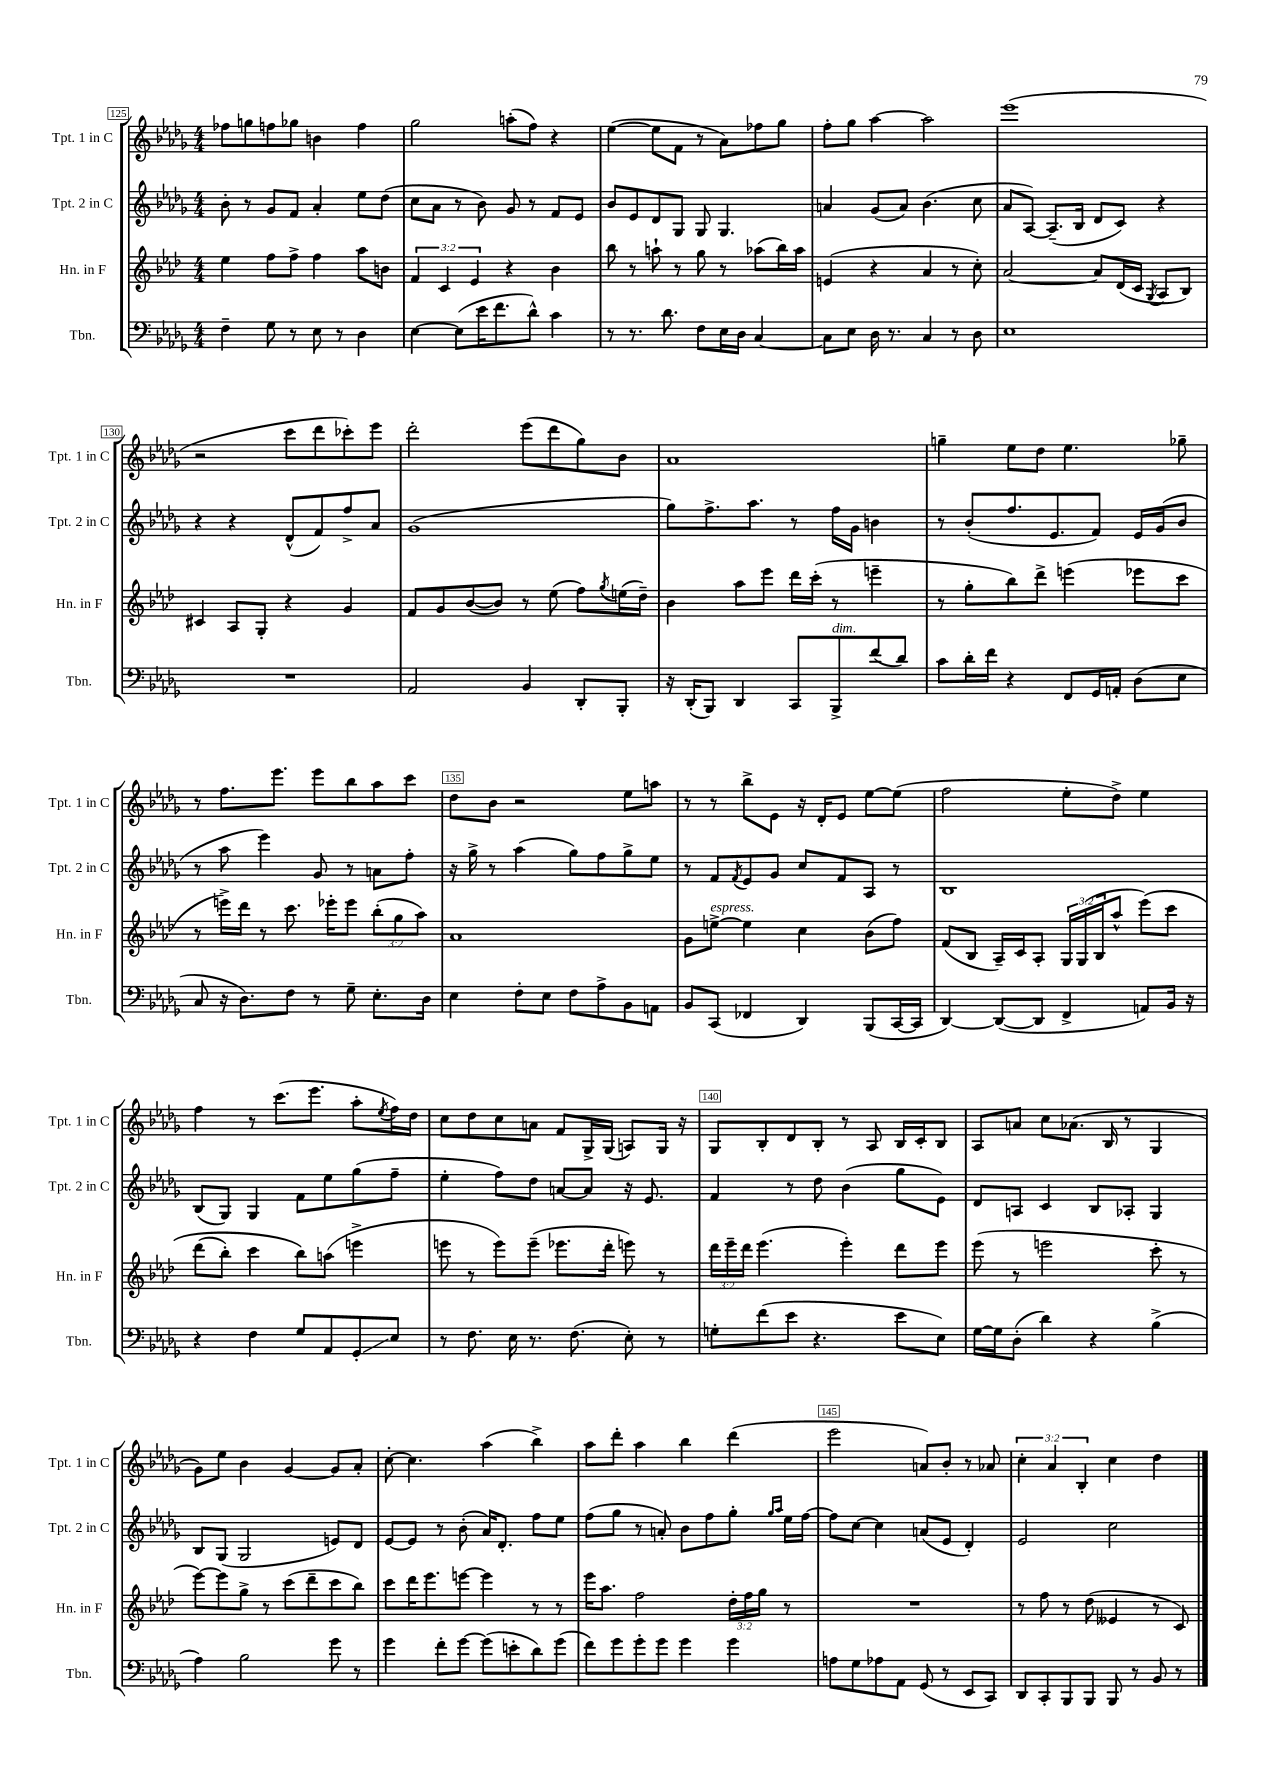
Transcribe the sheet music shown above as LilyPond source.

<<
\new StaffGroup <<
\new Staff = "s0" \with { instrumentName = "Tpt. 1 in C" shortInstrumentName = "Tpt. 1 in C" } {
    \clef treble \key des \major \numericTimeSignature \time 4/4 \override Staff.TupletNumber.text = #tuplet-number::calc-fraction-text
    fes''8 g''8 f''8 ges''8 b'4 f''4 |
    ges''2 a''8-.( f''8) r4 |
    ees''4~( ees''8 f'8 r8 aes'8) fes''8 ges''8 |
    f''8-. ges''8 aes''4~ aes''2 |
    ees'''1( |
    r2 c'''8 des'''8 ces'''8-.) ees'''8 |
    des'''2-. ees'''8( des'''8 ges''8) bes'8 |
    aes'1 |
    g''4-- ees''8 des''8 ees''4. ges''8-- |
    r8 f''8. ees'''8. ees'''8 bes''8 aes''8 c'''8 |
    des''8 bes'8 r2 ees''8 a''8 |
    r8 r8 bes''8-> ees'8 r16 des'16-. ees'8 ees''8~ ees''8( |
    f''2 ees''8-. des''8->) ees''4 |
    f''4 r8 c'''8.( ees'''8. aes''8-. \acciaccatura { ees''8 } f''16) des''16 |
    c''8 des''8 c''8 a'8 f'8 ges16-> ges16( a8) ges16 r16 |
    ges8 bes8-. des'8 bes8-. r8 aes8 bes16 c'16-. bes8 |
    aes8 a'8 c''8 aes'8.( bes16 r8 ges4 |
    ges'8) ees''8 bes'4 ges'4~ ges'8 aes'8-. |
    c''8~-. c''4. aes''4( bes''4->) |
    aes''8 des'''8-. aes''4 bes''4 des'''4( |
    ees'''2 a'8) bes'8-. r8 aes'8 |
    \tuplet 3/2 { c''4-. aes'4 bes4-. } c''4 des''4 \bar "|." |
}
\new Staff = "s1" \with { instrumentName = "Tpt. 2 in C" shortInstrumentName = "Tpt. 2 in C" } {
    \clef treble \key des \major \numericTimeSignature \time 4/4
    bes'8-. r8 ges'8 f'8 aes'4-. ees''8 des''8( |
    c''8 aes'8 r8 bes'8) ges'8 r8 f'8 ees'8 |
    bes'8 ees'8 des'8 ges8 ges8 ges4. |
    a'4 ges'8( a'8) bes'4.( c''8 |
    aes'8 aes8~) aes8.--( bes16 des'8 c'8) r4 |
    r4 r4 des'8-^( f'8) f''8-> aes'8 |
    ges'1( |
    ges''8) f''8.-> aes''8. r8 f''16 ges'16 b'4 |
    r8 bes'8-.( f''8. ees'8. f'8) ees'16 ges'16( bes'8 |
    r8 aes''8 ees'''4) ges'8 r8 a'8 f''8-. |
    r16 ges''16-> r8 aes''4( ges''8) f''8 ges''8-> ees''8 |
    r8 f'8 \acciaccatura { f'8 } ees'8 ges'8 c''8 f'8 aes8 r8 |
    bes1 |
    bes8( ges8) ges4 f'8 ees''8 ges''8( f''8-- |
    ees''4-. f''8) des''8 a'8~ a'8 r16 ees'8. |
    f'4 r8 des''8 bes'4( ges''8 ees'8) |
    des'8 a8 c'4 bes8 aes8-. ges4 |
    bes8 ges8( ges2 e'8) des'8 |
    ees'8~ ees'8 r8 bes'8-.( aes'16) des'8.-. f''8 ees''8 |
    f''8( ges''8 r8 a'8-.) bes'8 f''8 ges''8-. \grace { ges''16 aes''16 } ees''16 f''16~ |
    f''8 c''8~ c''4 a'8( ees'8 des'4-.) |
    ees'2 c''2 \bar "|." |
}
\new Staff = "s2" \with { instrumentName = "Hn. in F" shortInstrumentName = "Hn. in F" } {
    \clef treble \key aes \major \numericTimeSignature \time 4/4 \override Staff.TupletNumber.text = #tuplet-number::calc-fraction-text
    ees''4 f''8 f''8-> f''4 aes''8 b'8 |
    \tuplet 3/2 { f'4 c'4 ees'4 } r4 bes'4 |
    bes''8 r8 a''8-! r8 g''8 r8 aes''8( bes''16) aes''16 |
    e'4( r4 aes'4 r8 c''8-.) |
    aes'2~ aes'8 des'16( c'16 \acciaccatura { g8 } aes8 bes8) |
    cis'4 aes8 g8-. r4 g'4 |
    f'8 g'8 bes'8~( bes'8) r8 ees''8( f''8) \acciaccatura { g''8 } e''16( des''16--) |
    bes'4 aes''8 ees'''8 des'''16 c'''16-.( r8 e'''4-- |
    r8 g''8-. bes''8) des'''8-> e'''4( ees'''8 c'''8 |
    r8 e'''16->) des'''16 r8 c'''8. ees'''16-. ees'''8 \tuplet 3/2 { bes''8-.( g''8 aes''8) } |
    aes'1 |
    g'8 e''8~->^\markup { \italic "espress." } e''4 c''4 bes'8( f''8) |
    f'8( bes8 aes16--) c'16 aes8-. \tuplet 3/2 { g16 g16( bes16 } aes''8-^ ees'''8)\( c'''8 |
    des'''8( bes''8-.) c'''4 bes''8\) a''8( e'''4-> |
    e'''8 r8 e'''8) e'''8--( ees'''8. des'''16-. e'''8) r8 |
    \tuplet 3/2 { des'''16 ees'''16-- des'''16 } ees'''4.( ees'''4-.) des'''8 ees'''8 |
    ees'''8( r8 e'''2 c'''8-. r8 |
    ees'''8~) ees'''8 g''8-> r8 c'''8( des'''8-- c'''8 bes''8) |
    c'''8 des'''16 ees'''8. e'''8~ e'''4 r8 r8 |
    ees'''16 aes''8. f''2 \tuplet 3/2 { des''16-. f''16 g''16 } r8 |
    R1 |
    r8 f''8 r8 des''8( eeses'4 r8 c'8) \bar "|." |
}
\new Staff = "s3" \with { instrumentName = "Tbn." shortInstrumentName = "Tbn." } {
    \clef bass \key des \major \numericTimeSignature \time 4/4
    f4-- ges8 r8 ees8 r8 des4 |
    ees4~ ees8( ees'16 f'8. des'8-^) c'4 |
    r8 r8. des'8. f8 ees16 des16 c4~ |
    c8 ees8 des16 r8. c4 r8 des8 |
    ees1 |
    R1 |
    aes,2 bes,4 des,8-. bes,,8-. |
    r16 des,16-.( bes,,8) des,4 c,8 bes,,8->^\markup { \italic "dim." } f'8( des'8) |
    c'8 des'16-. f'16 r4 f,8 ges,16 a,16-. des8( ees8 |
    c8 r16 des8.) f8 r8 ges8-- ees8.-. des16 |
    ees4 f8-. ees8 f8 aes8-> bes,8 a,8 |
    bes,8 c,8( fes,4 des,4) bes,,8( c,16~ c,16 |
    des,4~) des,8~( des,8 f,4-> a,8) bes,16 r16 |
    r4 f4 ges8 aes,8 ges,8-.\glissando ees8 |
    r8 f8. ees16 r8. f8.( ees8-.) r8 |
    g8-. f'8( ees'8 r4. ees'8 ees8) |
    ges16~ ges16 des8-.( des'4) r4 bes4->( |
    aes4) bes2 ges'8 r8 |
    ges'4 f'8-. ges'8~ ges'8( e'8-. des'8) ges'8( |
    f'8) ges'8 ges'8-. ges'8 ges'4 ges'4 |
    a8 ges8 aes8 aes,8 ges,8( r8 ees,8 c,8) |
    des,8 c,8-. bes,,8 bes,,8 bes,,8 r8 bes,8 r8 \bar "|." |
}
>>
>>
\layout { \context { \Score currentBarNumber = #125 \override BarNumber.break-visibility = ##(#f #t #t) barNumberVisibility = #(every-nth-bar-number-visible 5) \override BarNumber.stencil = #(make-stencil-boxer 0.1 0.3 ly:text-interface::print) } }
